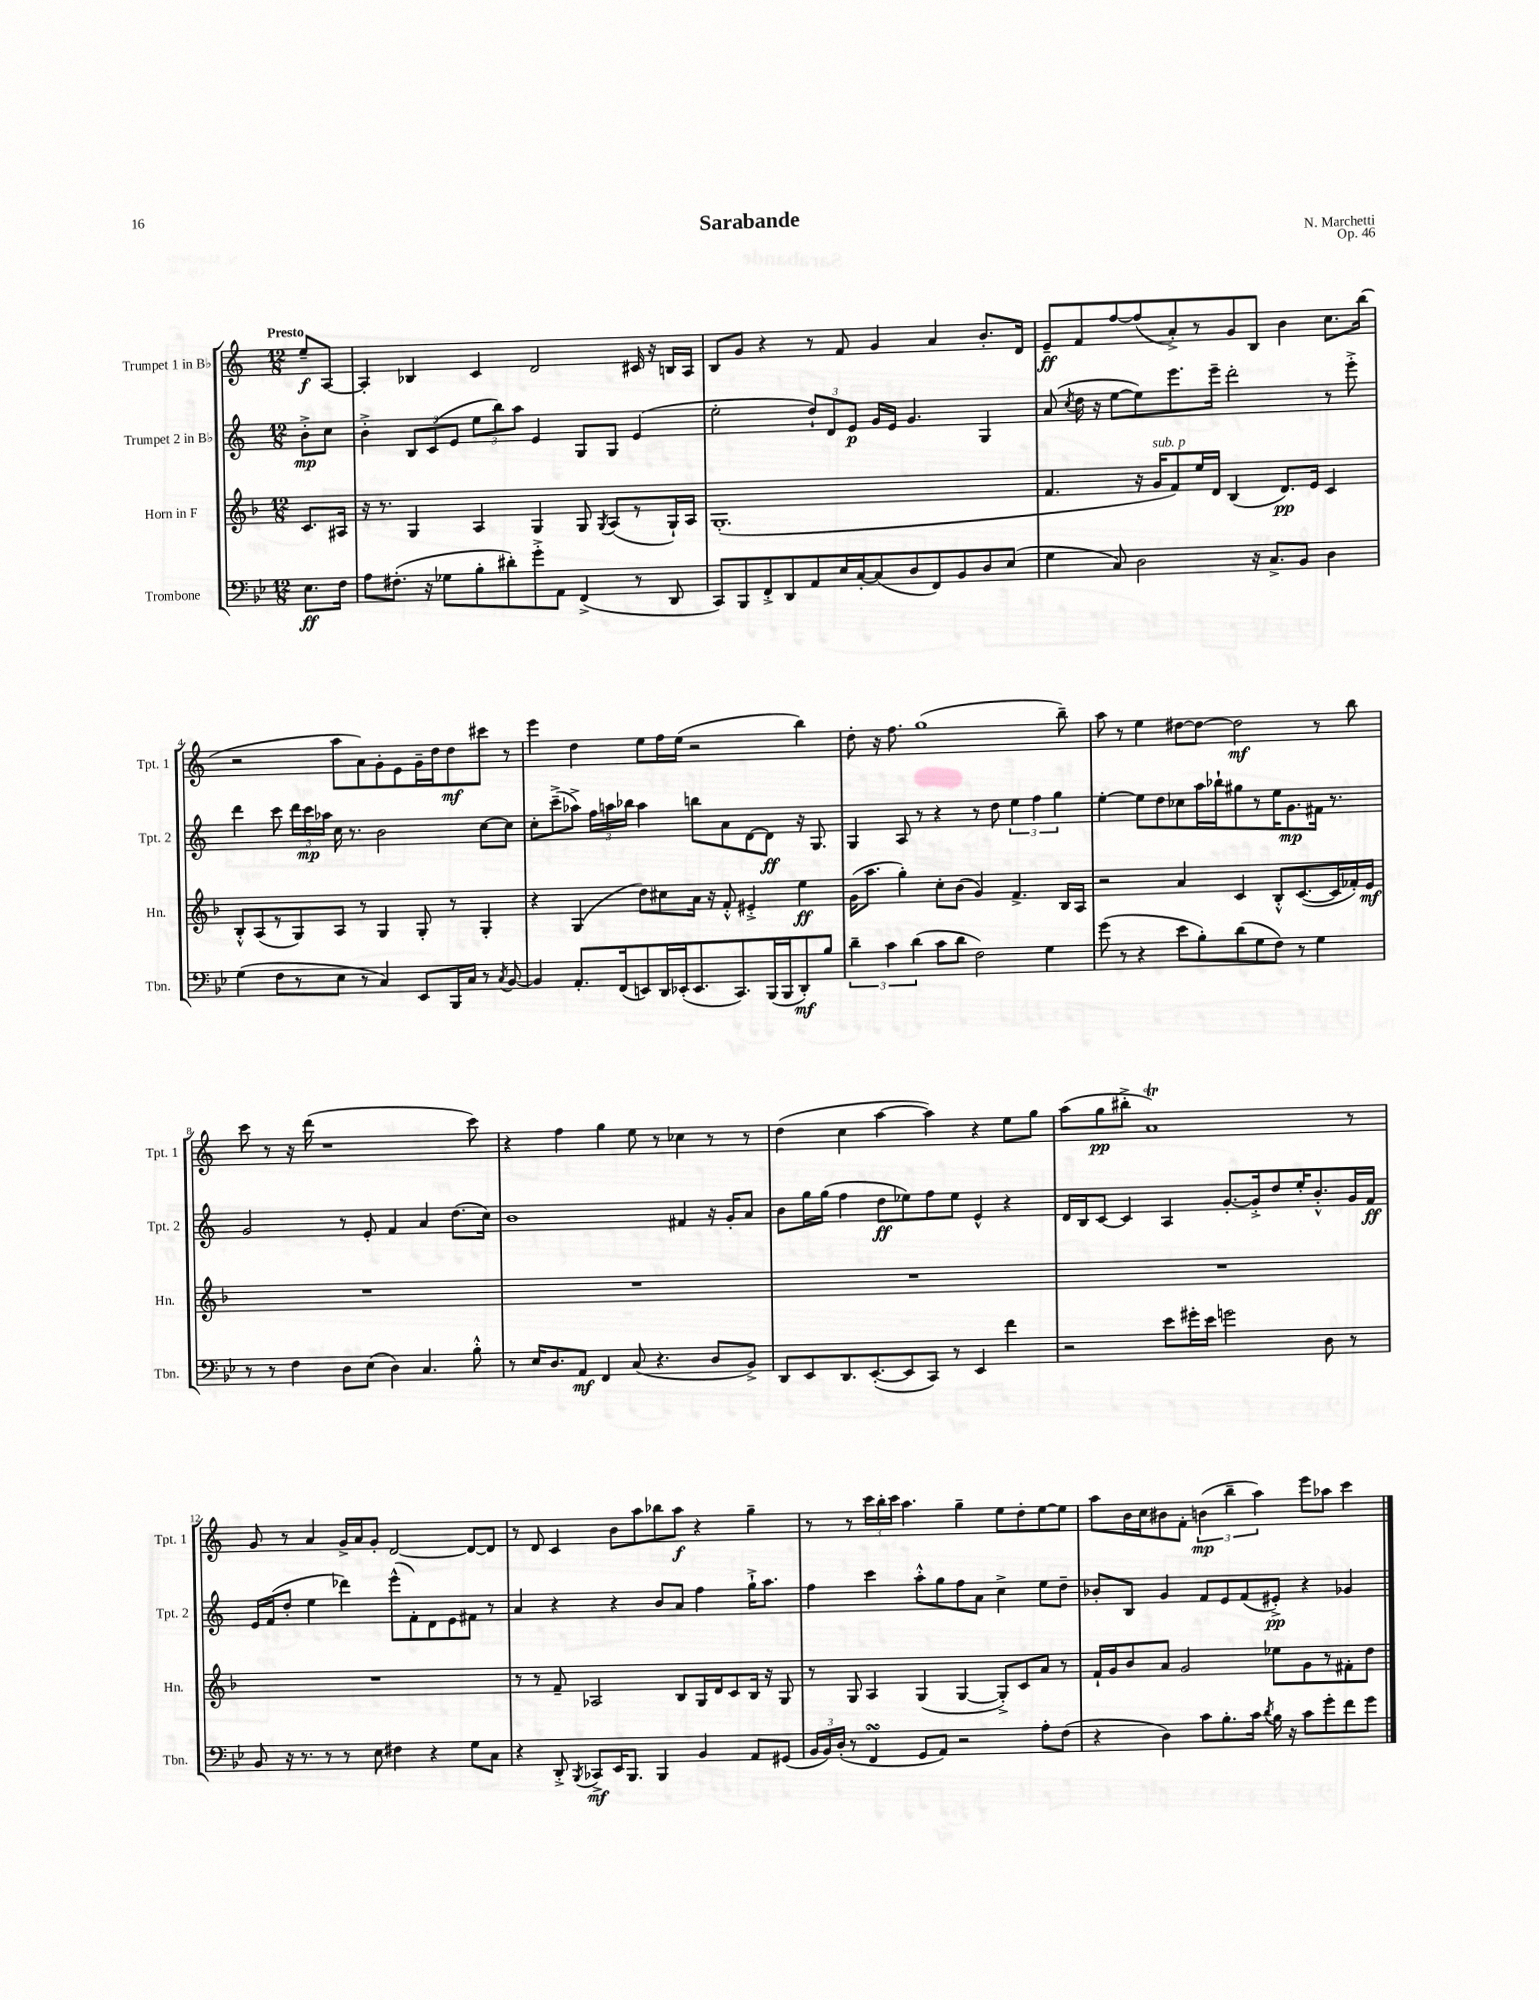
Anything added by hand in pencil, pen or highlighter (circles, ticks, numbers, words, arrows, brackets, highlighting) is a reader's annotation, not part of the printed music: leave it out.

**kern	**kern	**kern	**kern
*staff4	*staff3	*staff2	*staff1
*clefF4	*clefG2	*clefG2	*clefG2
*k[b-e-]	*k[b-]	*k[]	*k[]
*M12/8	*M12/8	*M12/8	*M12/8
8.E-	8.c	8b'^	8ee~
.	.	8cc	[8A
16F	16A#	.	.
=	=	=	=
8A	16r	4b'^	4A']
.	8.r	.	.
(8.F#'	.	.	.
.	4G	12B	4B-
16r	.	.	.
.	.	(12c	.
8G-	.	.	.
.	.	12e	.
8B-'	4A	12ee	4c
.	.	12bb)	.
8d#')	.	.	.
.	.	12aa	.
8g'^	4G	4e	2d
8AA	.	.	.
(4FF^	8G	8G	.
.	8qG	.	.
.	(8A	8G	.
8r	8r	(4e	16c#
.	.	.	16r
8DD	16G`)	.	16B
.	16A	.	16A
=	=	=	=
8CC)	(1.G'	2ee'	8B
8BBB-	.	.	8g
8FF'^	.	.	4r
8DD	.	.	.
8AA	.	12dd`)	8r
.	.	12d	.
16E-	.	.	8f
.	.	12e	.
[16C'	.	.	.
(8C]	.	16g	4g
.	.	16e	.
8D	.	4.g	.
8FF)	.	.	4a
8BB-	.	.	.
8D	.	4G	8.b'
(8E-	.	.	.
.	.	.	16d
=	=	=	=
4G	4.f	(8a	8e~
.	.	8qcc	.
.	.	16dd	8f
.	.	16r	.
8C)	.	[8ee	[8ff
2D	16r	8ee])	(8ff]
.	16g	.	.
.	8f)	8.eee	8a'^)
.	16ee	.	8r
.	16d	16eee~	.
.	(4B-	2ddd'	8g
16r	.	.	8B
8.C^	.	.	.
.	8.d)	.	4b
8BB-	.	.	.
.	16e	.	.
4D	4c	8r	8.cc
.	.	8eee'^	.
.	.	.	(16bb
=	=	=	=
(4G	8B-'^^	4ddd	2r
.	(8A	.	.
8F	8r	8ccc	.
8r	8G)	24ddd	.
.	.	24ccc	.
.	.	24aa-	.
8E-	8A	16cc	8aa
.	.	8.r	.
8r	8r	.	8a)
4C)	4G	2b	8g'
.	.	.	8e
8EE-	8G'	.	16g~
.	.	.	16dd
16BBB-	8r	.	8dd
16C	.	.	.
8r	4G'	[8cc	8ccc#
8qC	.	.	.
[8BB-	.	8cc]	8r
=	=	=	=
4BB-]	4r	8cc'	4eee
.	.	(8ccc~^	.
8.AA'	(4G	8aa-^)	4dd
.	.	24ff	.
.	.	24aa	.
(16FF	.	.	.
.	.	24bb-	.
8EE)	8dd)	4aa	8ee
16DD	8cc#	.	16ff
(16EE-'	.	.	(16ee
8.EE-	16a	8bb	2r
.	16r	.	.
.	8f'^^	8a	.
8.CC)	.	.	.
.	4e#'^	[8d	.
(16BBB-	.	8d]	.
16BBB-	.	.	.
8DD')	4ee	16r	4bb)
.	.	8.G	.
8B-	.	.	.
=	=	=	=
6d~	(16g	4G	8dd'
.	8.aa	.	.
.	.	.	16r
6c	.	.	.
.	.	.	8.ff
.	4gg')	8A	.
(6d	.	.	.
.	.	8r	(1gg
8c	8cc'	4r	.
8d	(8b-	.	.
2F)	4g)	8r	.
.	.	8dd	.
.	4.f^	6ee	.
.	.	6ff	.
4G	.	.	.
.	.	6gg	.
.	16B-	.	8bb~)
.	16A	.	.
=	=	=	=
(8g	2r	[4ee'	8aa
8r	.	.	8r
4r	.	8ee]	4ee
.	.	8dd	.
8e-	4a	8cc-	[8dd#
8B-')	.	16aa	8dd#_
.	.	16bb-`	.
(8d	4c	8gg#	2dd#]
8G	.	8r	.
8F)	8B-'^^	16ee	.
.	.	8.g	.
8r	([8.c	.	.
4G	.	16f#	8r
.	16c]	8.r	.
.	16f-')	.	8bb
.	16e	.	.
=	=	=	=
8r	1.r	2g	8ccc
8r	.	.	8r
4F	.	.	16r
.	.	.	(16ddd
.	.	.	1r
8D	.	8r	.
(8E-	.	8e'	.
4D)	.	4f	.
4.C	.	4a	.
.	.	(8.dd	.
8B-'^^	.	.	8ccc)
.	.	16cc)	.
=	=	=	=
8r	1.r	1b	4r
16E-	.	.	.
8.D	.	.	.
.	.	.	4ff
8AA	.	.	.
4FF	.	.	4gg
(8C	.	.	8ee
4.r	.	.	8r
.	.	4f#	4cc-
8D	.	16r	8r
.	.	16g'	.
8BB-^)	.	8a	8r
=	=	=	=
8DD	1.r	8b	(4dd
8EE-	.	16gg	.
.	.	(16gg	.
8.DD	.	4ff	4cc
([8.EE-'	.	.	.
.	.	8dd	[4aa
8EE-]	.	8ee-)	.
8CC)	.	8ff	4aa])
8r	.	8ee-	.
4EE-	.	4e^^	4r
4f	.	4r	8ee
.	.	.	8gg
=	=	=	=
2r	1.r	16d	(8aa
.	.	16B	.
.	.	[8c	8gg
.	.	4c]	8bb#'^
.	.	.	1a)
8e-	.	4A	.
16g#'	.	.	.
16e-	.	.	.
2g	.	[8.g'	.
.	.	16g'^]	.
.	.	8dd	.
.	.	16ee'	.
.	.	8.b'^^	.
8D	.	.	.
8r	.	16g	8r
.	.	16f	.
=	=	=	=
8BB-	1.r	16e	8g
.	.	(16f	.
16r	.	8dd'	8r
8.r	.	.	.
.	.	4ee	4a
8r	.	.	.
8r	.	4ddd-)	16g^
.	.	.	16a
8E-	.	.	8g'
4F#	.	(8eee^^	[2d
.	.	8f')	.
4r	.	8d	.
.	.	8e	.
8G	.	8f#	8d_
8C	.	8r	8d]
=	=	=	=
4r	8r	4a	8r
.	8r	.	8d
8DD'^	8f~	4r	4c
8qBBB-	.	.	.
8CC-^	2A-	.	.
16EE-	.	4r	8b
8.BBB-	.	.	.
.	.	.	8aa
4BBB-	.	8b	8bb-
.	8B-	8a	8aa
4BB-	16G	4ff	4r
.	16d	.	.
.	8c	.	.
8AA	16B-	16gg`^	4gg~
.	16r	8.aa	.
(8GG#	8G	.	.
=	=	=	=
24BB-	8r	4ff	8r
24BB-)	.	.	.
(24D'	.	.	.
8r	8G	.	8r
4FF	4A	4ccc	24ccc
.	.	.	24bb'
.	.	.	24ccc
.	.	.	4.aa
8GG	(4G	8aa'^^	.
8AA)	.	8gg	.
2r	[4G	8ff	4gg~
.	.	8a	.
.	8G'^])	4cc^	8ee
.	8c	.	8dd'
8A'	8a	8ee	[8ee
(8F	8r	8dd~	8ee]
=	=	=	=
4r	16f`	8b-'	8aa
.	16g	.	.
.	8b-	8B	16b
.	.	.	16cc
4D)	8a	4g	8b#
.	2g	.	8f'
8c	.	8f	(6b
8.B-'	.	8e	.
.	.	.	6bb~
.	.	(8f	.
16c	.	.	.
.	.	.	6aa)
8qd	.	.	.
16B-	8ee-	8e#'^)	.
16r	.	.	.
8c	8g	4r	8eee
8g'	8r	.	8aa-
8f	8f#'	4g-	4ccc
8g	8dd	.	.
==	==	==	==
*-	*-	*-	*-
